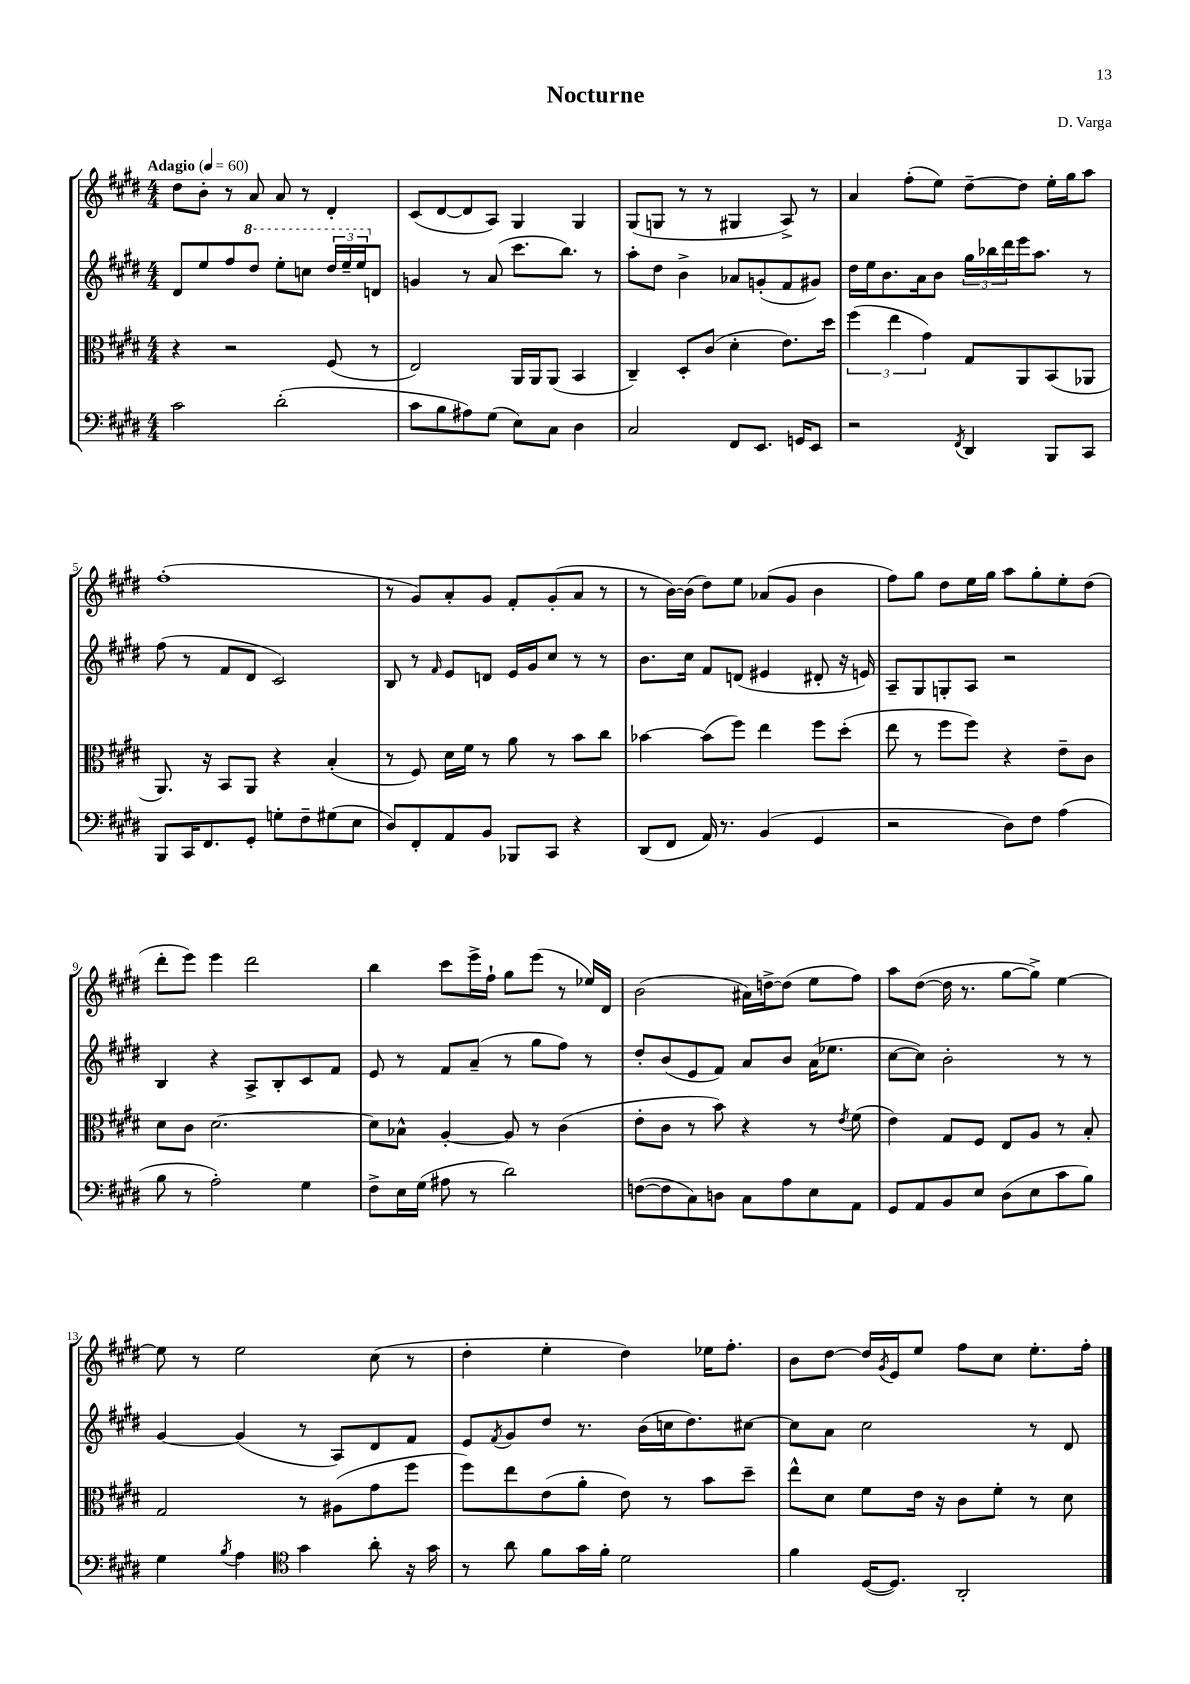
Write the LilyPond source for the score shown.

\header { title = "Nocturne" composer = "D. Varga" }
<<
\new StaffGroup <<
\new Staff = "s0" {
    \clef treble \key e \major \numericTimeSignature \time 4/4 \tempo "Adagio" 4 = 60
    dis''8 b'8-. r8 a'8 a'8 r8 dis'4-. |
    cis'8( dis'8~ dis'8 a8) gis4 gis4 |
    gis8( g8 r8 r8 gis4 a8->) r8 |
    a'4 fis''8-.( e''8) dis''8~-- dis''8 e''16-. gis''16 a''8 |
    fis''1-.( |
    r8 gis'8) a'8-. gis'8 fis'8-. gis'8-.( a'8 r8 |
    r8 b'16~) b'16( dis''8) e''8 aes'8( gis'8 b'4 |
    fis''8) gis''8 dis''8 e''16 gis''16 a''8 gis''8-. e''8-. dis''8( |
    dis'''8-. e'''8) e'''4 dis'''2 |
    b''4 cis'''8 e'''16-> fis''16-! gis''8 e'''8( r8 ees''16) dis'16 |
    b'2( ais'16) d''16~-> d''8( e''8 fis''8) |
    a''8 dis''8~( dis''16 r8. gis''8~ gis''8->) e''4~ |
    e''8 r8 e''2 cis''8( r8 |
    dis''4-. e''4-. dis''4) ees''16 fis''8.-. |
    b'8 dis''8~ dis''16 \acciaccatura { gis'8 } e'16 e''8 fis''8 cis''8 e''8.-. fis''16-. \bar "|." |
}
\new Staff = "s1" {
    \clef treble \key e \major \numericTimeSignature \time 4/4
    dis'8 e''8 fis''8 \ottava #1 dis'''8 e'''8-. c'''8 \tuplet 3/2 { dis'''16 e'''16-- e'''16 \ottava #0 } d'8 |
    g'4 r8 a'8( cis'''8. b''8.) r8 |
    a''8-. dis''8 b'4-> aes'8 g'8-.( fis'8 gis'8) |
    dis''16 e''16 b'8. a'16 b'8 \tuplet 3/2 { gis''16 bes''16 dis'''16 } e'''16 a''8. r8 |
    fis''8( r8 fis'8 dis'8 cis'2) |
    b8 r8 \grace { fis'16 } e'8 d'8 e'16 gis'16 cis''8 r8 r8 |
    b'8. cis''16 fis'8 d'8( eis'4 dis'8-. r16 e'16) |
    a8-- gis8 g8-. a8 r2 |
    b4 r4 a8-> b8-. cis'8 fis'8 |
    e'8 r8 fis'8 a'8--( r8 gis''8 fis''8) r8 |
    dis''8-. b'8( e'8 fis'8) a'8 b'8 a'16( ees''8. |
    cis''8~ cis''8) b'2-. r8 r8 |
    gis'4~ gis'4( r8 a8) dis'8 fis'8 |
    e'8 \acciaccatura { fis'8 } gis'8 dis''8 r8. b'16( c''16 dis''8.) cis''8~ |
    cis''8 a'8 cis''2 r8 dis'8 \bar "|." |
}
\new Staff = "s2" {
    \clef alto \key e \major \numericTimeSignature \time 4/4
    r4 r2 fis8( r8 |
    e2) a,16 a,16 a,8( b,4 |
    cis4--) dis8-. cis'8( dis'4-. e'8.) dis''16 |
    \tuplet 3/2 { fis''4( e''4 gis'4) } gis8 a,8 b,8( aes,8 |
    a,8.) r16 b,8 a,8 r4 b4-.( |
    r8 fis8) dis'16 fis'16 r8 a'8 r8 b'8 cis''8 |
    bes'4~ bes'8( fis''8) e''4 fis''8 dis''8-.( |
    e''8 r8 fis''8 fis''8) r4 e'8-- cis'8 |
    dis'8 cis'8 dis'2.~ |
    dis'8 bes8-^ a4~-. a8 r8 cis'4( |
    e'8-. cis'8 r8 b'8) r4 r8 \acciaccatura { e'8 } fis'8( |
    e'4) gis8 fis8 e8 a8 r8 b8-. |
    gis2 r8 ais8( gis'8 fis''8 |
    fis''8) e''8 e'8( a'8-. e'8) r8 b'8 dis''8-- |
    e''8-^ dis'8 fis'8 e'16 r16 cis'8 fis'8-. r8 dis'8 \bar "|." |
}
\new Staff = "s3" {
    \clef bass \key e \major \numericTimeSignature \time 4/4
    cis'2 dis'2-.( |
    cis'8 b8 ais8) gis8( e8) cis8 dis4 |
    cis2 fis,8 e,8. g,16 e,8 |
    r2 \acciaccatura { fis,8 } dis,4 b,,8 cis,8 |
    b,,8 cis,16 fis,8. gis,8-. g8-. fis8-- gis8( e8 |
    dis8) fis,8-. a,8 b,8 bes,,8 cis,8 r4 |
    dis,8( fis,8 a,16) r8. b,4( gis,4 |
    r2 dis8) fis8 a4( |
    b8 r8 a2-.) gis4 |
    fis8-> e16 gis16( ais8 r8 dis'2) |
    f8~( f8 cis8) d8 cis8 a8 e8 a,8 |
    gis,8 a,8 b,8 e8 dis8( e8 cis'8 b8) |
    gis4 \acciaccatura { b8 } a4 \clef tenor gis'4 a'8-. r16 gis'16 |
    r8 a'8 fis'8 gis'16 fis'16-. dis'2 |
    fis'4 dis16~( dis8.) a,2-. \bar "|." |
}
>>
>>
